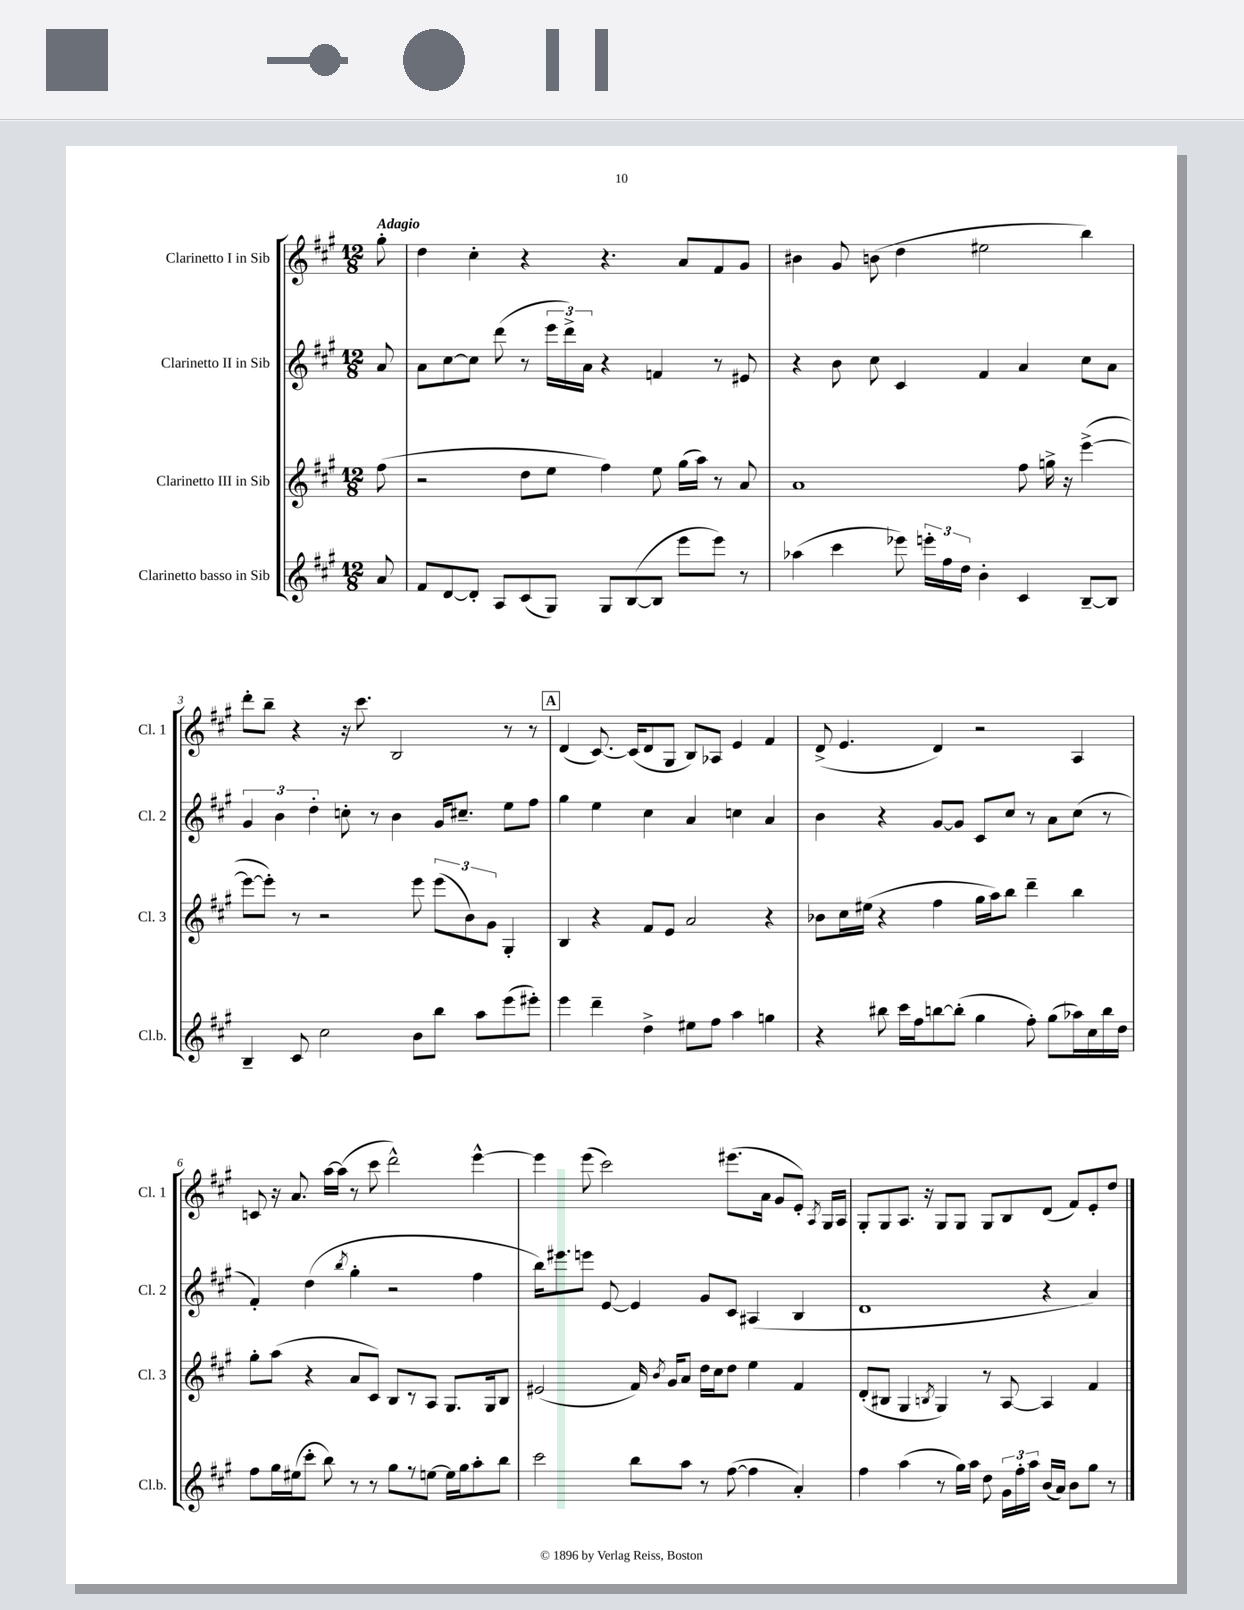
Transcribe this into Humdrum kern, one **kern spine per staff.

**kern	**kern	**kern	**kern
*staff4	*staff3	*staff2	*staff1
*clefG2	*clefG2	*clefG2	*clefG2
*k[f#c#g#]	*k[f#c#g#]	*k[f#c#g#]	*k[f#c#g#]
*M12/8	*M12/8	*M12/8	*M12/8
8a	(8ff#	8a	8gg#'
=	=	=	=
8f#	2r	8a	4dd
[8d	.	[8cc#	.
8d']	.	8cc#]	4cc#'
8A	.	(8ddd	.
(8c#	8dd	8r	4r
8G#)	8ee	24eee	.
.	.	24ddd^)	.
.	.	24a	.
8G#	4ff#)	4r	4.r
([8B	.	.	.
8B]	8ee	4f	.
8eee	(16gg#	.	8a
.	16aa)	.	.
8eee)	8r	8r	8f#
8r	8a	8e#	8g#
=	=	=	=
(4aa-	1a	4r	4b#
4ccc#	.	8b	8g#
.	.	8cc#	(8b
8eee-)	.	4c#	4dd
24eee'	.	.	.
24ff#	.	.	.
24dd	.	.	.
4b'	.	4f#	2ee#
4c#	8ff#	4a	.
.	16gg^	.	.
.	16r	.	.
[8B~	([4eee^	8cc#	4bb)
8B]	.	8a	.
=	=	=	=
4B~	8eee_	6g#	8ddd'
.	8eee'])	.	8bb~
.	.	6b	.
8c#	8r	.	4r
.	.	6dd'	.
2cc#	2r	.	.
.	.	8cc'	16r
.	.	.	8.ccc#
.	.	8r	.
.	.	4b	2B
8b	8eee	.	.
8bb	(12eee	16g#	.
.	.	8.cc#~	.
.	12b)	.	.
8aa	.	.	.
.	12g#	.	.
(8eee	4G#'	8ee	8r
8eee#')	.	8ff#	8r
=	=	=	=
4eee	4B	4gg#	(4d
4ddd~	4r	4ee	[8.c#)
.	.	.	(16c#]
4dd^	8f#	4cc#	8d
.	8e	.	8G#
8ee#	2a	4a	8B)
8ff#	.	.	8A-
4aa	.	4cc	4e
4gg	4r	4a	4f#
=	=	=	=
4r	8b-	4b	(8d^
.	16cc#	.	4.e
.	(16ee#	.	.
8bb#	4r	4r	.
16ccc#	.	.	.
16ff#	.	.	.
[8bb	4ff#	[8g#	4d)
(8bb']	.	8g#]	.
4gg#	16gg#	8c#	2r
.	16aa)	.	.
.	8bb	8cc#	.
8ff#')	4ddd~	8r	.
(8gg#	.	8a	.
16aa-)	4bb	(8cc#	4A
16cc#	.	.	.
16bb	.	8r	.
16dd	.	.	.
=	=	=	=
8ff#	8gg#'	4f#')	8c
16gg#	(8aa	.	16r
(16ee#	.	.	8.a
8ccc#'	4r	(4dd	.
8bb)	.	.	[16aa
.	.	.	(16aa]
.	.	8qbb	.
8r	8a	4gg#'	8r
8r	8c#)	.	8ccc#
8gg#	8B	2r	2ddd^^)
8r	8r	.	.
[8ee	8A	.	.
16ee]	8.G#	.	.
16gg#	.	.	.
8aa'	.	4ff#	[4eee^^
.	16G#	.	.
8bb	8B	.	.
=	=	=	=
2ccc#	(2e#	16bb)	4eee]
.	.	8.eee#	.
.	.	8eee	(8eee
.	.	[8e	2ccc#)
8bb	16f#)	4e]	.
.	8qb	.	.
.	16g#	.	.
8aa	8a	.	.
8r	16dd	8g#	.
.	16cc#	.	.
([8ff#	8dd	8c#	(8.eee#
4ff#]	4ee	(4A#	.
.	.	.	16a
.	.	.	8g#
4a')	4f#	4B	8e')
.	.	.	8qA
.	.	.	16G#
.	.	.	16A
=	=	=	=
4ff#	(8d'	1d	8G#'
.	8B#	.	8G#
(4aa	4G#	.	8.A
.	.	.	16r
.	8qB	.	.
8r	4G#)	.	8G#
16gg#)	.	.	8G#
16aa	.	.	.
8dd	8r	.	8G#
24g#	[8A	.	8B
24ff#'	.	.	.
24aa	.	.	.
(16b	4A]	4r	(8d
16a)	.	.	.
8b	.	.	8f#)
8gg#	4f#	4a)	8e'
8r	.	.	8dd
==	==	==	==
*-	*-	*-	*-
